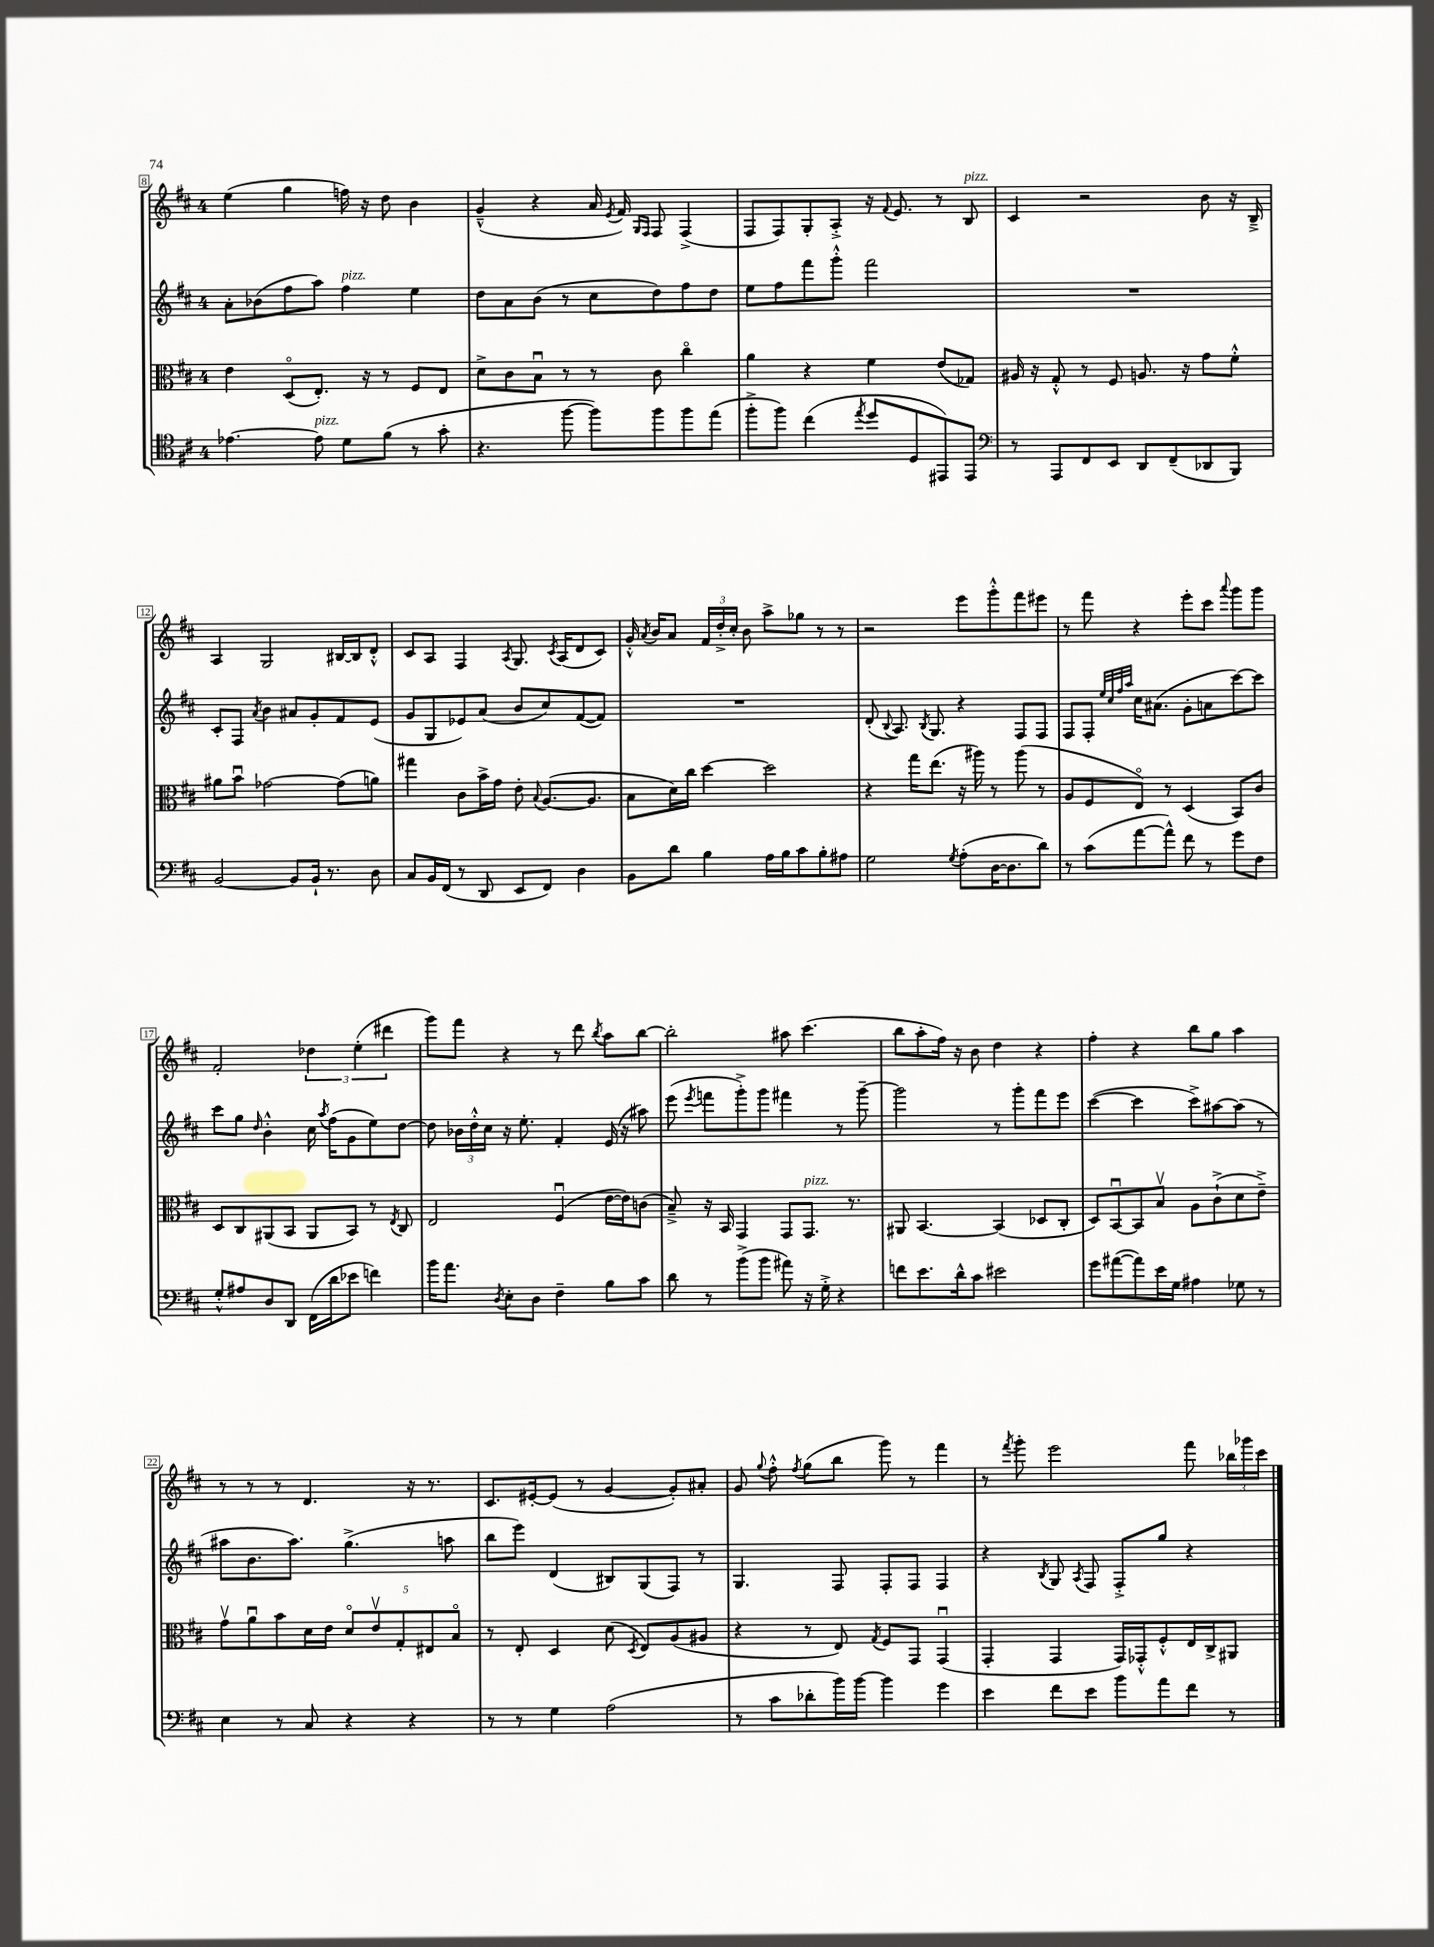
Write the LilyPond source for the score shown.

<<
\new StaffGroup <<
\new Staff = "s0" {
    \clef treble \key d \major \once \override Staff.TimeSignature.style = #'single-digit \time 4/4
    \autoBeamOff e''4( g''4 f''16) r16 d''8 b'4 |
    g'4---^( r4 a'16 \acciaccatura { e'8 } fis'16) \grace { g16[ fis16] } fis8 fis4->( |
    fis8[ fis8) g8-. a8]-.-> r16 \appoggiatura { fis'8 } e'8. r8 b8^\markup { \italic "pizz." } |
    cis'4 r2 b'8 r16 b16---> |
    a4 g2 bis16[~ bis16 d'8]-.-^ |
    cis'8[ a8] fis4 \acciaccatura { a8 } g8. \acciaccatura { cis'8 } a16[( d'8 cis'8]) |
    g'16-.-^ \acciaccatura { a'8 } b'16[ a'8] \tuplet 3/2 { fis'16[ d''16-.-> cis''16]-. } b'8 a''8[-> ges''8] r8 r8 |
    r2 e'''8[ g'''8-.-^ fis'''8 eis'''8] |
    r8 fis'''8 r4 e'''8[-. cis'''8] \appoggiatura { a'''8 } g'''8[ g'''8] |
    fis'2-. \tuplet 3/2 { des''4 e''4-.( dis'''4 } |
    g'''8[) fis'''8] r4 r8 d'''8 \acciaccatura { b''8 } a''8[ b''8]~ |
    b''2-. ais''8 cis'''4.( |
    b''8[ a''8-. fis''16]) r16 b'8 d''4 r4 |
    fis''4-. r4 b''8[ g''8] a''4 |
    r8 r8 r8 d'4. r16 r8. |
    cis'8.[ eis'16~-. eis'8]( r8 g'4~ g'8[-.) ais'8]-. |
    g'8 \appoggiatura { g''8 } fis''8-.-^ \acciaccatura { fis''8 } g''8[( b''8] g'''8) r8 fis'''4 |
    r8 \acciaccatura { fis'''8 } g'''8-. e'''2 fis'''8 \tuplet 3/2 { bes''16[ ges'''16 cis'''16] } \bar "|." |
}
\new Staff = "s1" {
    \clef treble \key d \major \once \override Staff.TimeSignature.style = #'single-digit \time 4/4
    \autoBeamOff a'8[-. bes'8( fis''8 a''8]) fis''4^\markup { \italic "pizz." } e''4 |
    d''8[ a'8 b'8]( r8 cis''8[ d''8) fis''8 d''8] |
    e''8[ fis''8 fis'''8 g'''8]-.-^ fis'''2 |
    R1 |
    cis'8[-. fis8] \acciaccatura { a'8 } b'4 ais'8[ g'8-. fis'8 e'8]( |
    g'8[ g8 ees'8) a'8]( b'8[ cis''8) fis'8~( fis'8]) |
    R1 |
    d'8-.( \appoggiatura { b8 } a8.) \acciaccatura { b8 } g8. r4 fis8[ fis8] |
    fis8[ fis8]-. \grace { e''32[ cis''32 fis''32 a''32] } cis''16[ ais'8.]( g'8[-. a'8 cis'''8~) cis'''8] |
    cis'''8[ g''8] \grace { d''16 } b'4-.-^ cis''16 \acciaccatura { a''8 } fis''16[( g'8 e''8) d''8]~ |
    d''8 \tuplet 3/2 { bes'16[ d''16-.-^ cis''16] } r16 e''8.-. fis'4-. e'16( r16 ais''8) |
    e'''8( \acciaccatura { e'''8 } f'''8[ g'''8-.->) g'''8] fis'''4 r8 g'''8~-- |
    g'''2 r8 g'''8[-. fis'''8 e'''8] |
    cis'''4~( cis'''4 cis'''8[->) ais''8~ ais''8]( r8 |
    ais''8[ b'8. ais''8.]) g''4.->( a''8 |
    b''8[ e'''8]) d'4( bis8[) g8( fis8]) r8 |
    g4. fis8 fis8[-. fis8] fis4 |
    r4 \acciaccatura { b8 } g8 \acciaccatura { a8 } fis8 fis8[-.-> g''8] r4 \bar "|." |
}
\new Staff = "s2" {
    \clef alto \key d \major \once \override Staff.TimeSignature.style = #'single-digit \time 4/4
    \autoBeamOff e'4 d8[\flageolet( e8.]-.) r16 r8 fis8[ e8] |
    d'8[-> cis'8 b8]\downbow r8 r8 cis'8 cis''4\flageolet |
    a'4 r4 fis'4 e'8[( ges8]) |
    ais16 r16 g8-.-^ r8 fis8 a8. r16 g'8[ fis'8]-.-^ |
    ais'8[ b'8]\downbow ges'2~ ges'8[( a'8]) |
    gis''4 cis'8[ b'16-> g'16] e'8-. \appoggiatura { b8 } a8.[~( a8.] |
    b8[ d'16) cis''16] d''4~ d''2 |
    r4 g''16[ e''8.]( r16 ais''16) r8 ais''8( r8 |
    a8[ fis8 e8]\flageolet) r8 d4( b,8[) cis'8] |
    d8[ cis8 ais,8( b,8] ais,8[ b,8]) r8 \acciaccatura { e8 } cis8 |
    e2 fis4\downbow( e'16[~ e'16) c'8]( |
    b8--->) r16 b,16 g,4 g,8[ g,8.]^\markup { \italic "pizz." } r8. |
    ais,8 b,4.~ b,4( des8[ cis8]-. |
    d8[) b,8~\downbow b,8 b8]\upbow a8[ cis'8-!->( d'8 e'8]--->) |
    g'8[\upbow a'8\downbow b'8 d'16 e'16] \tuplet 5/4 { d'8[\flageolet e'8\upbow g8-. eis8 b8]\flageolet } |
    r8 e8-. d4 d'8( \acciaccatura { d8 } e8[) a8( ais8] |
    r4 r8 e8) \acciaccatura { g8 } fis8[ g,8] g,4\downbow( |
    g,4-. g,4 g,16[) ges,16-.-^ fis8-.-^ e16 cis16-> ais,8] \bar "|." |
}
\new Staff = "s3" {
    \clef tenor \key d \major \once \override Staff.TimeSignature.style = #'single-digit \time 4/4
    \autoBeamOff ees'4.~ ees'8^\markup { \italic "pizz." } d'8[ fis'8]( r8 g'8-. |
    r4. fis''8~ fis''8[) fis''8 fis''8 e''8]( |
    fis''8[-.-> fis''8]) cis''4( \acciaccatura { e''8 } d''8[ d8 eis,8) eis,8] |
    \clef bass r8 a,,8[ fis,8 e,8] d,8[ fis,8--( des,8 b,,8]) |
    b,2~ b,8[ b,16]-! r8. d8 |
    cis8[ b,16 fis,16]( r8 d,8 e,8[ fis,8]) d4 |
    b,8[ d'8] b4 a16[ b16 cis'8 b8-. ais8] |
    g2 \acciaccatura { g8 } a8[-.( d16~ d8. d'8]) |
    r8 cis'8[( a'8~ a'8]-^) fis'8 r8 g'8[ fis8] |
    g8[-.-^ ais8 d8 d,8] fis,16[( d'16 ees'8] f'4) |
    b'16[ a'8.] \acciaccatura { d8 } e8[-. d8] fis4-- b8[ cis'8] |
    d'8 r8 b'8[->( b'8] ais'8) r16 g16-.-> r4 |
    f'8[ e'8. d'16-^ cis'8] eis'2 |
    g'8[ ais'8~( ais'8) e'16 g16] ais4 ges8 r8 |
    e4 r8 cis8 r4 r4 |
    r8 r8 g4 a2( |
    r8 cis'8[ des'8-. b'16) b'16]~ b'4 g'4 |
    e'4 fis'8[ e'8] b'8[ a'8 fis'8] r8 \bar "|." |
}
>>
>>
\layout { \context { \Score currentBarNumber = #8 \override BarNumber.stencil = #(make-stencil-boxer 0.1 0.3 ly:text-interface::print) } }
